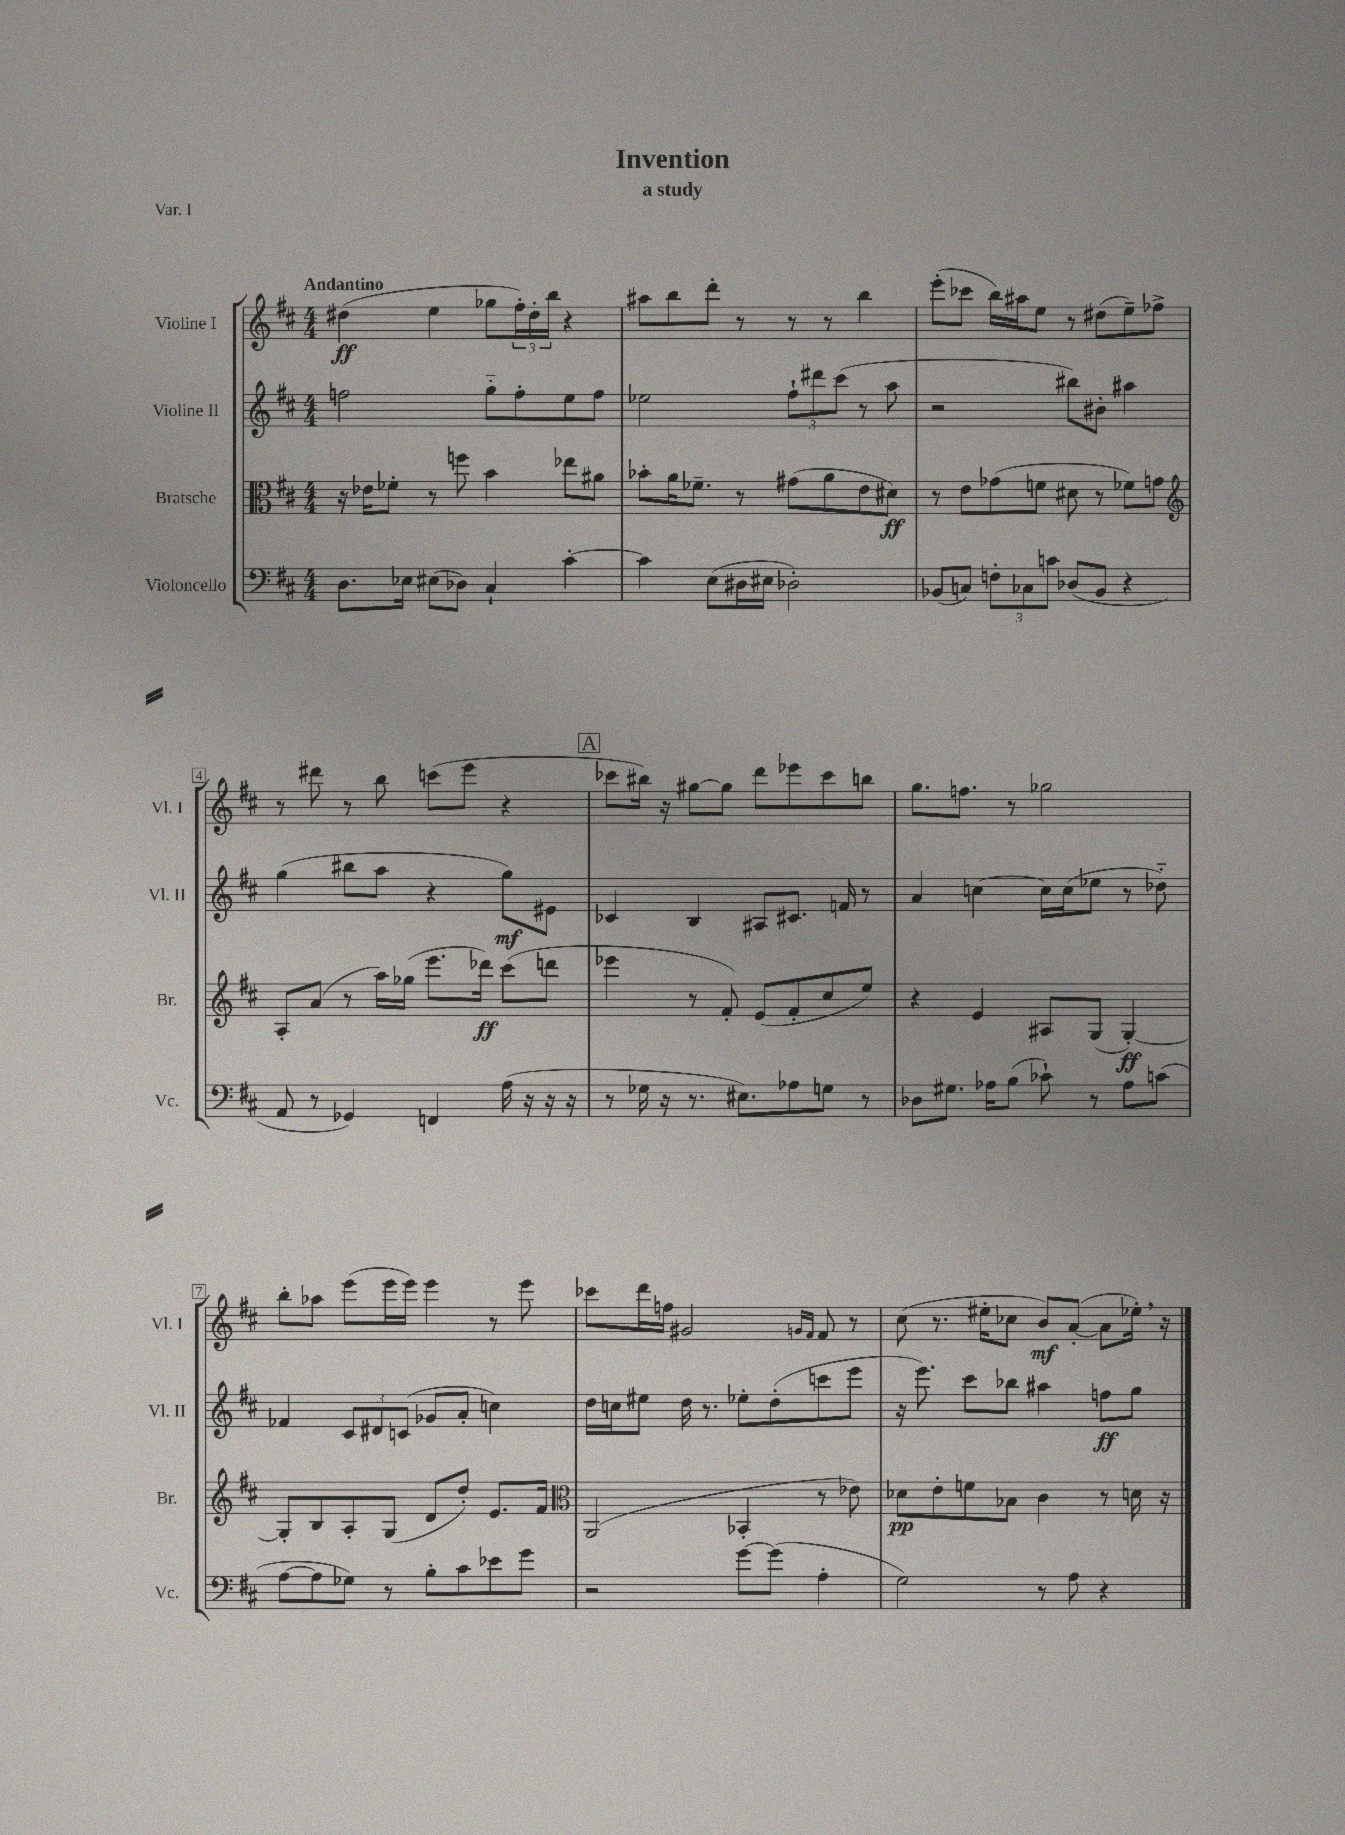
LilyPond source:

\header { title = "Invention" subtitle = "a study" piece = "Var. I" }
<<
\new StaffGroup <<
\new Staff = "s0" \with { instrumentName = "Violine I" shortInstrumentName = "Vl. I" } {
    \clef treble \key d \major \numericTimeSignature \time 4/4 \tempo "Andantino"
    dis''4\ff( e''4 ges''8 \tuplet 3/2 { fis''16-.) dis''16-. b''16 } r4 |
    ais''8 b''8 d'''8-. r8 r8 r8 b''4 |
    e'''8-.( ces'''8 b''16) ais''16 e''8 r8 dis''8( e''8--) fes''8-> |
    r8 dis'''8 r8 b''8 c'''8( e'''8 r4 |
    \mark \markup { \box "A" } ces'''8 bis''16) r16 gis''8~ gis''8 d'''8 ees'''8 ces'''8 b''8 |
    g''8. f''8. r8 ges''2 |
    b''8-. aes''8 e'''8( e'''16 e'''16) e'''4 r8 e'''8 |
    ces'''8 d'''16 f''16 gis'2 \grace { g'16 fis'16 } fis'8 r8 |
    cis''8( r8. eis''16-. ces''8 b'8\mf) a'8~-.( a'8 ees''16-.) \breathe r16 \bar "|." |
}
\new Staff = "s1" \with { instrumentName = "Violine II" shortInstrumentName = "Vl. II" } {
    \clef treble \key d \major \numericTimeSignature \time 4/4
    f''2 g''8-_ f''8-. e''8 f''8 |
    ees''2 \tuplet 3/2 { fis''8-! dis'''8 cis'''8( } r8 a''8 |
    r2 bis''8) bis'8-. ais''4 |
    g''4( bis''8 a''8 r4 g''8\mf) eis'8 |
    \mark \markup { \box "A" } ces'4 b4 ais8 cis'8. f'16 r8 |
    a'4 c''4~ c''16 c''16( ees''8 r8 des''8-_) |
    fes'4 \tuplet 3/2 { cis'8 dis'8 c'8( } ges'8 a'8-. c''4) |
    d''16 c''16 eis''8 d''16 r8. ees''8-. d''8-.( c'''8 e'''8 |
    r16 e'''8.) cis'''8 bes''8 ais''4 f''8\ff g''8 \bar "|." |
}
\new Staff = "s2" \with { instrumentName = "Bratsche" shortInstrumentName = "Br." } {
    \clef alto \key d \major \numericTimeSignature \time 4/4
    r16 ees'16 fes'8-. r8 f''8 b'4 ees''8 ais'8 |
    bes'8-. a'16 fes'8.-- r8 gis'8( a'8 e'8 dis'8\ff) |
    r8 e'8 ges'8( f'8 dis'8 r8 fes'8) g'8 |
    \clef treble a8-. a'8( r8 a''16) ges''16( e'''8. des'''16\ff) cis'''8( d'''8 |
    \mark \markup { \box "A" } ees'''4 r8 fis'8-.) e'8( fis'8-. cis''8 e''8) |
    r4 e'4 ais8 g8( g4~-.\ff) |
    g8-. b8 a8-. g8( d'8 d''8-.) e'8. fis'16 |
    \clef alto a,2( bes,4-. r8 ees'8) |
    des'8\pp e'8-. f'8 bes8 cis'4 r8 d'16 r16 \bar "|." |
}
\new Staff = "s3" \with { instrumentName = "Violoncello" shortInstrumentName = "Vc." } {
    \clef bass \key d \major \numericTimeSignature \time 4/4
    d8. ees16 eis8( des8) cis4-! cis'4~-. |
    cis'4 e8( dis16 eis16 des2-.) |
    bes,8( c8) \tuplet 3/2 { f8-. ces8 c'8 } des8( bes,8 r4 |
    a,8 r8 ges,4) f,4 a16( r16 r16 r16 |
    \mark \markup { \box "A" } r8 ges16 r16 r8. eis8.) aes8 g8 r8 |
    des8 gis8. aes16 b8( ces'8-!) r8 aes8 c'8( |
    a8~ a8 ges8) r8 b8-. cis'8 ees'8 g'8 |
    r2 g'8~ g'8( a4-. |
    g2) r8 a8 r4 \bar "|." |
}
>>
>>
\layout { \context { \Score \override BarNumber.stencil = #(make-stencil-boxer 0.1 0.3 ly:text-interface::print) } }
